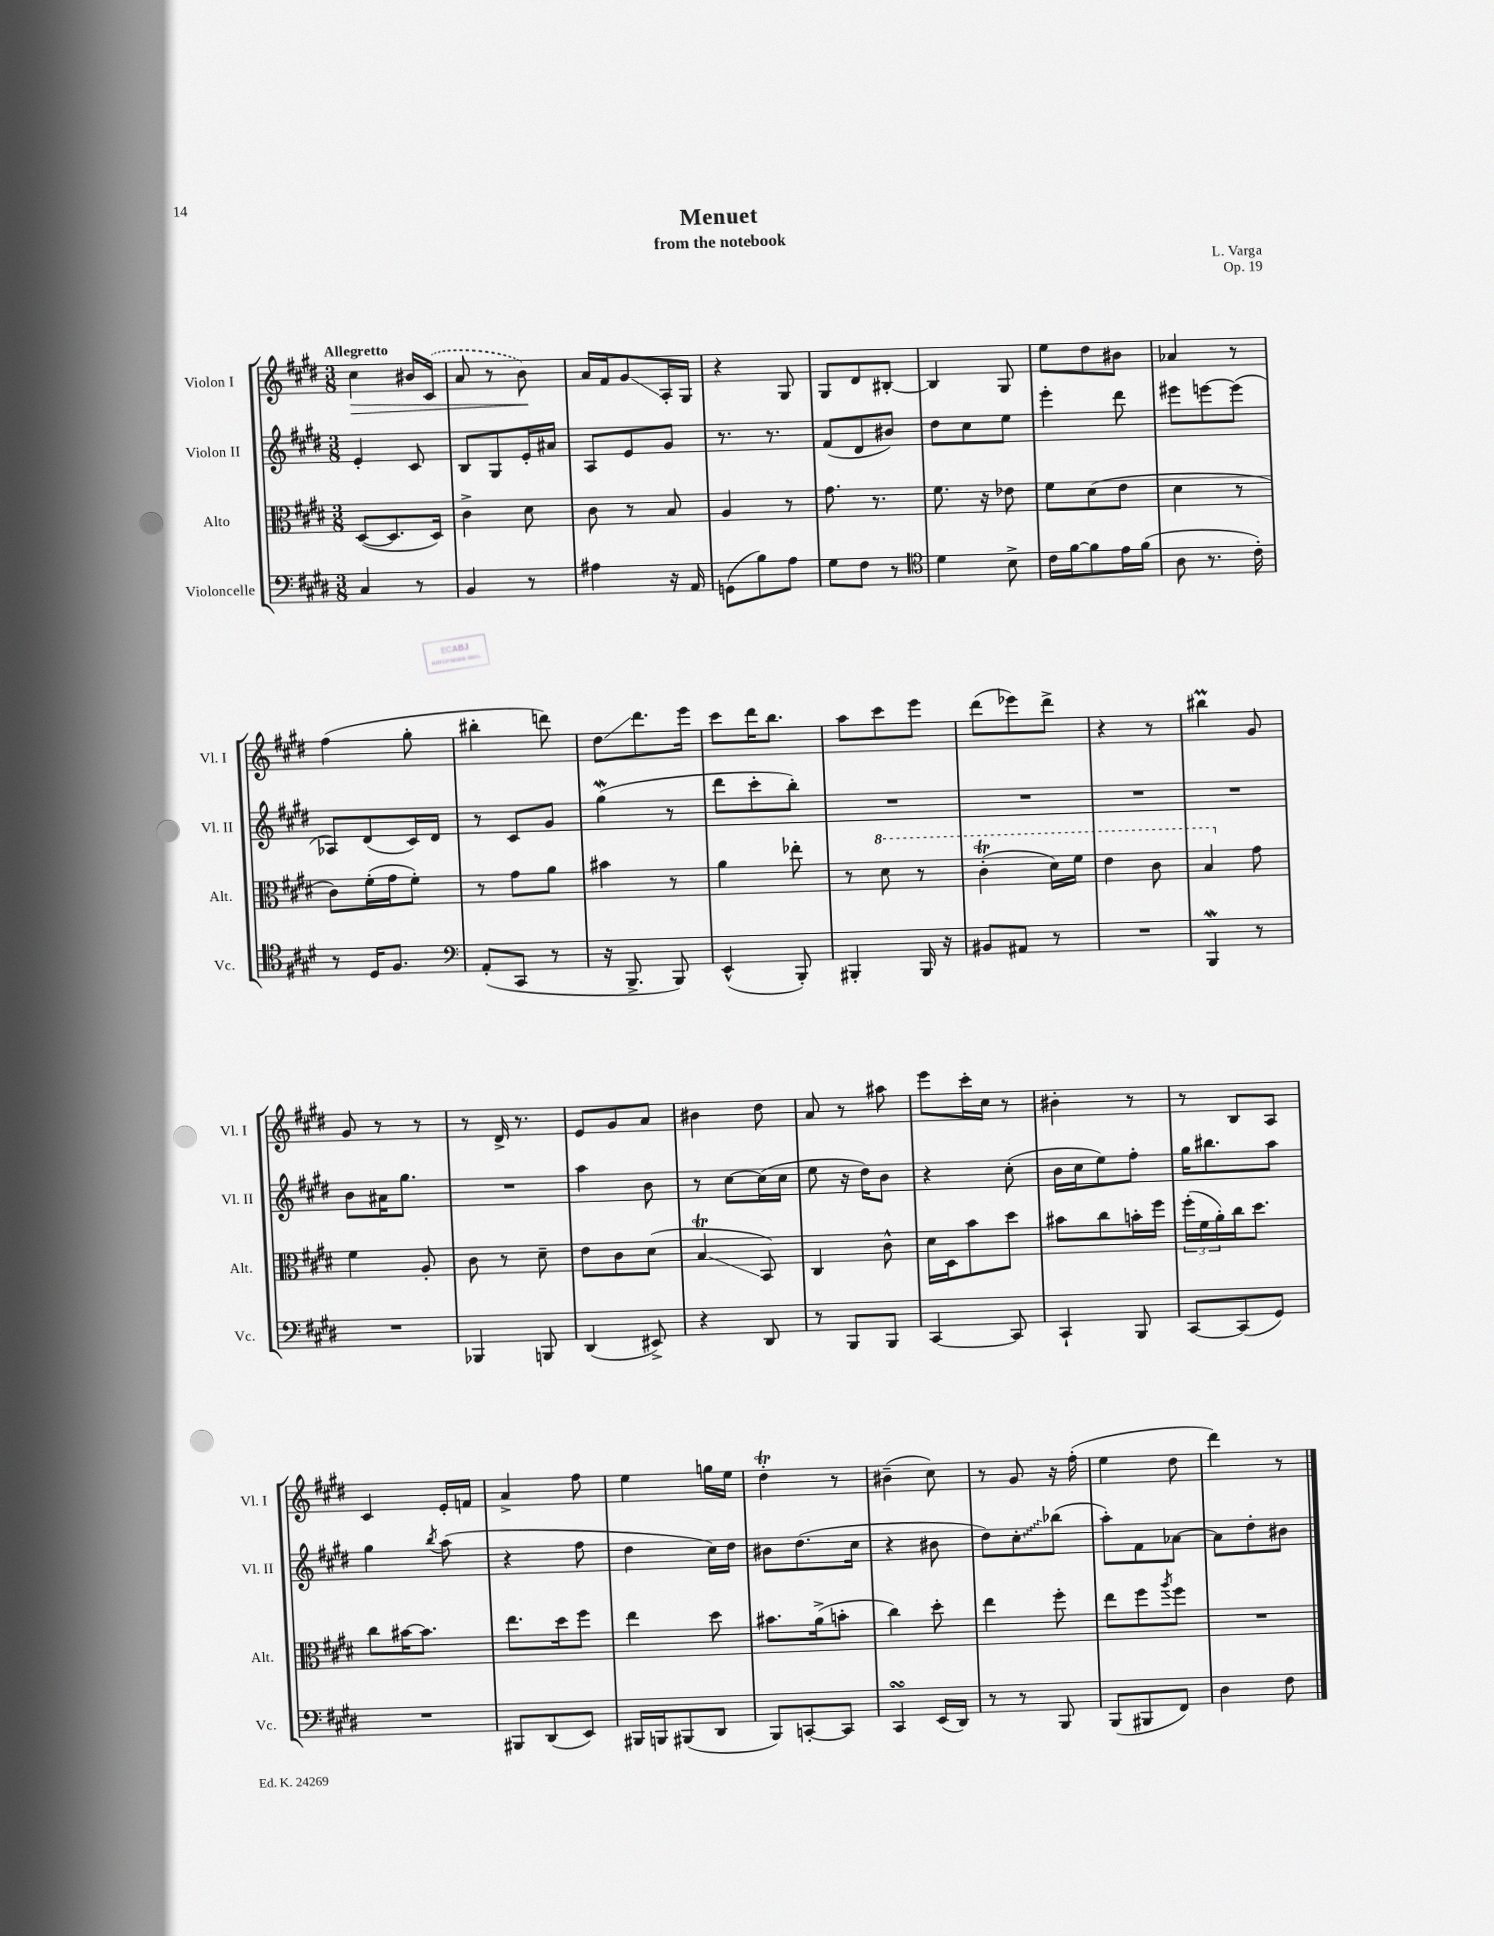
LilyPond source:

\header { title = "Menuet" composer = "L. Varga" subtitle = "from the notebook" opus = "Op. 19" }
<<
\new StaffGroup <<
\new Staff = "s0" \with { instrumentName = "Violon I" shortInstrumentName = "Vl. I" } {
    \clef treble \key e \major \numericTimeSignature \time 3/8 \tempo "Allegretto"
    cis''4\> bis'16 \once \slurDashed cis'16( |
    a'8 r8 b'8\!) |
    a'16 fis'16 gis'8\glissando a16-. gis16 |
    r4 gis8 |
    gis8 dis'8 bis8~-. |
    bis4 gis8 |
    e''8 dis''8 bis'8 |
    aes'4 r8 |
    fis''4( gis''8-. |
    bis''4-. d'''8) |
    dis''8\glissando dis'''8. e'''16 |
    cis'''8 dis'''16 b''8. |
    a''8 cis'''8 e'''8 |
    dis'''8( ees'''8) dis'''8-> |
    r4 r8 |
    bis''4\prall gis'8 |
    gis'8 r8 r8 |
    r8 dis'16-> r8. |
    e'8 gis'8 a'8 |
    bis'4 dis''8 |
    a'8 r8 ais''8 |
    e'''8 cis'''16-. cis''16 r8 |
    bis'4-. r8 |
    r8 b8 a8 |
    cis'4 e'16-. f'16 |
    a'4-> fis''8 |
    e''4 g''16 e''16 |
    dis''4-.\trill r8 |
    bis'4--( cis''8) |
    r8 gis'8 r16 fis''16-.( |
    e''4 dis''8 |
    dis'''4) r8 \bar "|." |
}
\new Staff = "s1" \with { instrumentName = "Violon II" shortInstrumentName = "Vl. II" } {
    \clef treble \key e \major \numericTimeSignature \time 3/8
    e'4-. cis'8 |
    b8 gis8 e'16-. ais'16 |
    a8 e'8 gis'8 |
    r8. r8. |
    fis'8( dis'8 bis'8) |
    dis''8 cis''8 e''8 |
    e'''4-. dis'''8 |
    eis'''8 e'''8~ e'''8( |
    aes8) dis'8( cis'16) dis'16 |
    r8 cis'8 gis'8 |
    gis''4\mordent( r8 |
    dis'''8 cis'''8-. b''8-.) |
    R4. |
    R4. |
    R4. |
    R4. |
    b'8 ais'16 gis''8. |
    R4. |
    a''4 b'8 |
    r8 cis''8~ cis''16( cis''16 |
    e''8 r16 dis''16) b'8 |
    r4 cis''8-.( |
    b'16 cis''16 e''8) fis''8-. |
    gis''16 bis''8. a''8 |
    gis''4 \acciaccatura { b''8 } a''8( |
    r4 fis''8 |
    dis''4 cis''16) dis''16 |
    bis'8 dis''8.( cis''16 |
    r4 bis'8 |
    dis''8) \once \override Glissando.style = #'zigzag cis''8-.\glissando bes''8( |
    a''8-.) fis'8 aes'8~ |
    aes'8 dis''8-. bis'8 \bar "|." |
}
\new Staff = "s2" \with { instrumentName = "Alto" shortInstrumentName = "Alt." } {
    \clef alto \key e \major \numericTimeSignature \time 3/8
    dis8~( dis8. dis16) |
    cis'4-> dis'8 |
    cis'8 r8 b8 |
    a4 r8 |
    gis'8. r8. |
    fis'8. r16 ees'8 |
    fis'8 dis'8( e'8 |
    dis'4 r8 |
    cis'8) fis'16-.( gis'16 fis'8-.) |
    r8 gis'8 a'8 |
    bis'4 r8 |
    a'4 ees''8-. |
    r8 \ottava #1 dis''8 r8 |
    cis''4-.\trill( dis''16) fis''16 |
    e''4 cis''8 |
    b'4 \ottava #0 gis'8 |
    fis'4 a8-. |
    cis'8 r8 dis'8-- |
    e'8 cis'8 dis'8( |
    b4\trill\glissando b,8) |
    cis4 cis'8-^ |
    dis'16 dis16 b'8 dis''8 |
    bis'8 cis''8 b'16-. fis''16 |
    \tuplet 3/2 { fis''16-.( fis'16 a'16-.) } cis''16 dis''8. |
    cis''8 bis'16~ bis'8. |
    e''8. dis''16 fis''8 |
    e''4 dis''8 |
    bis'8. a'16->( b'8-. |
    cis''4) dis''8-. |
    e''4 fis''8-. |
    e''8 fis''8 \acciaccatura { a''8 } fis''8 |
    R4. \bar "|." |
}
\new Staff = "s3" \with { instrumentName = "Violoncelle" shortInstrumentName = "Vc." } {
    \clef bass \key e \major \numericTimeSignature \time 3/8
    cis4 r8 |
    b,4 r8 |
    ais4 r16 a,16 |
    g,8( b8) a8 |
    gis8 fis8 r8 |
    \clef tenor dis'4 b8-> |
    cis'16 fis'16~ fis'8 e'16 fis'16( |
    a8 r8. cis'16-.) |
    r8 dis16 fis8. |
    \clef bass a,8-.( cis,8 r8 |
    r16 b,,8.-> b,,8) |
    e,4-^( b,,8-.) |
    bis,,4-. bis,,16 r16 |
    bis,8 ais,8 r8 |
    R4. |
    b,,4\mordent r8 |
    R4. |
    bes,,4 b,,8 |
    dis,4( eis,8->) |
    r4 dis,8 |
    r8 b,,8 b,,8 |
    cis,4~ cis,8 |
    cis,4-! b,,8 |
    cis,8~ cis,8( gis,8) |
    R4. |
    bis,,8 dis,8( e,8) |
    bis,,16 b,,16 bis,,8( dis,8 |
    b,,8) c,8~-. c,8 |
    cis,4\turn e,16( dis,16) |
    r8 r8 b,,8 |
    b,,8( bis,,8 fis,8) |
    dis4 fis8 \bar "|." |
}
>>
>>
\layout { \context { \Score \remove "Bar_number_engraver" } }
